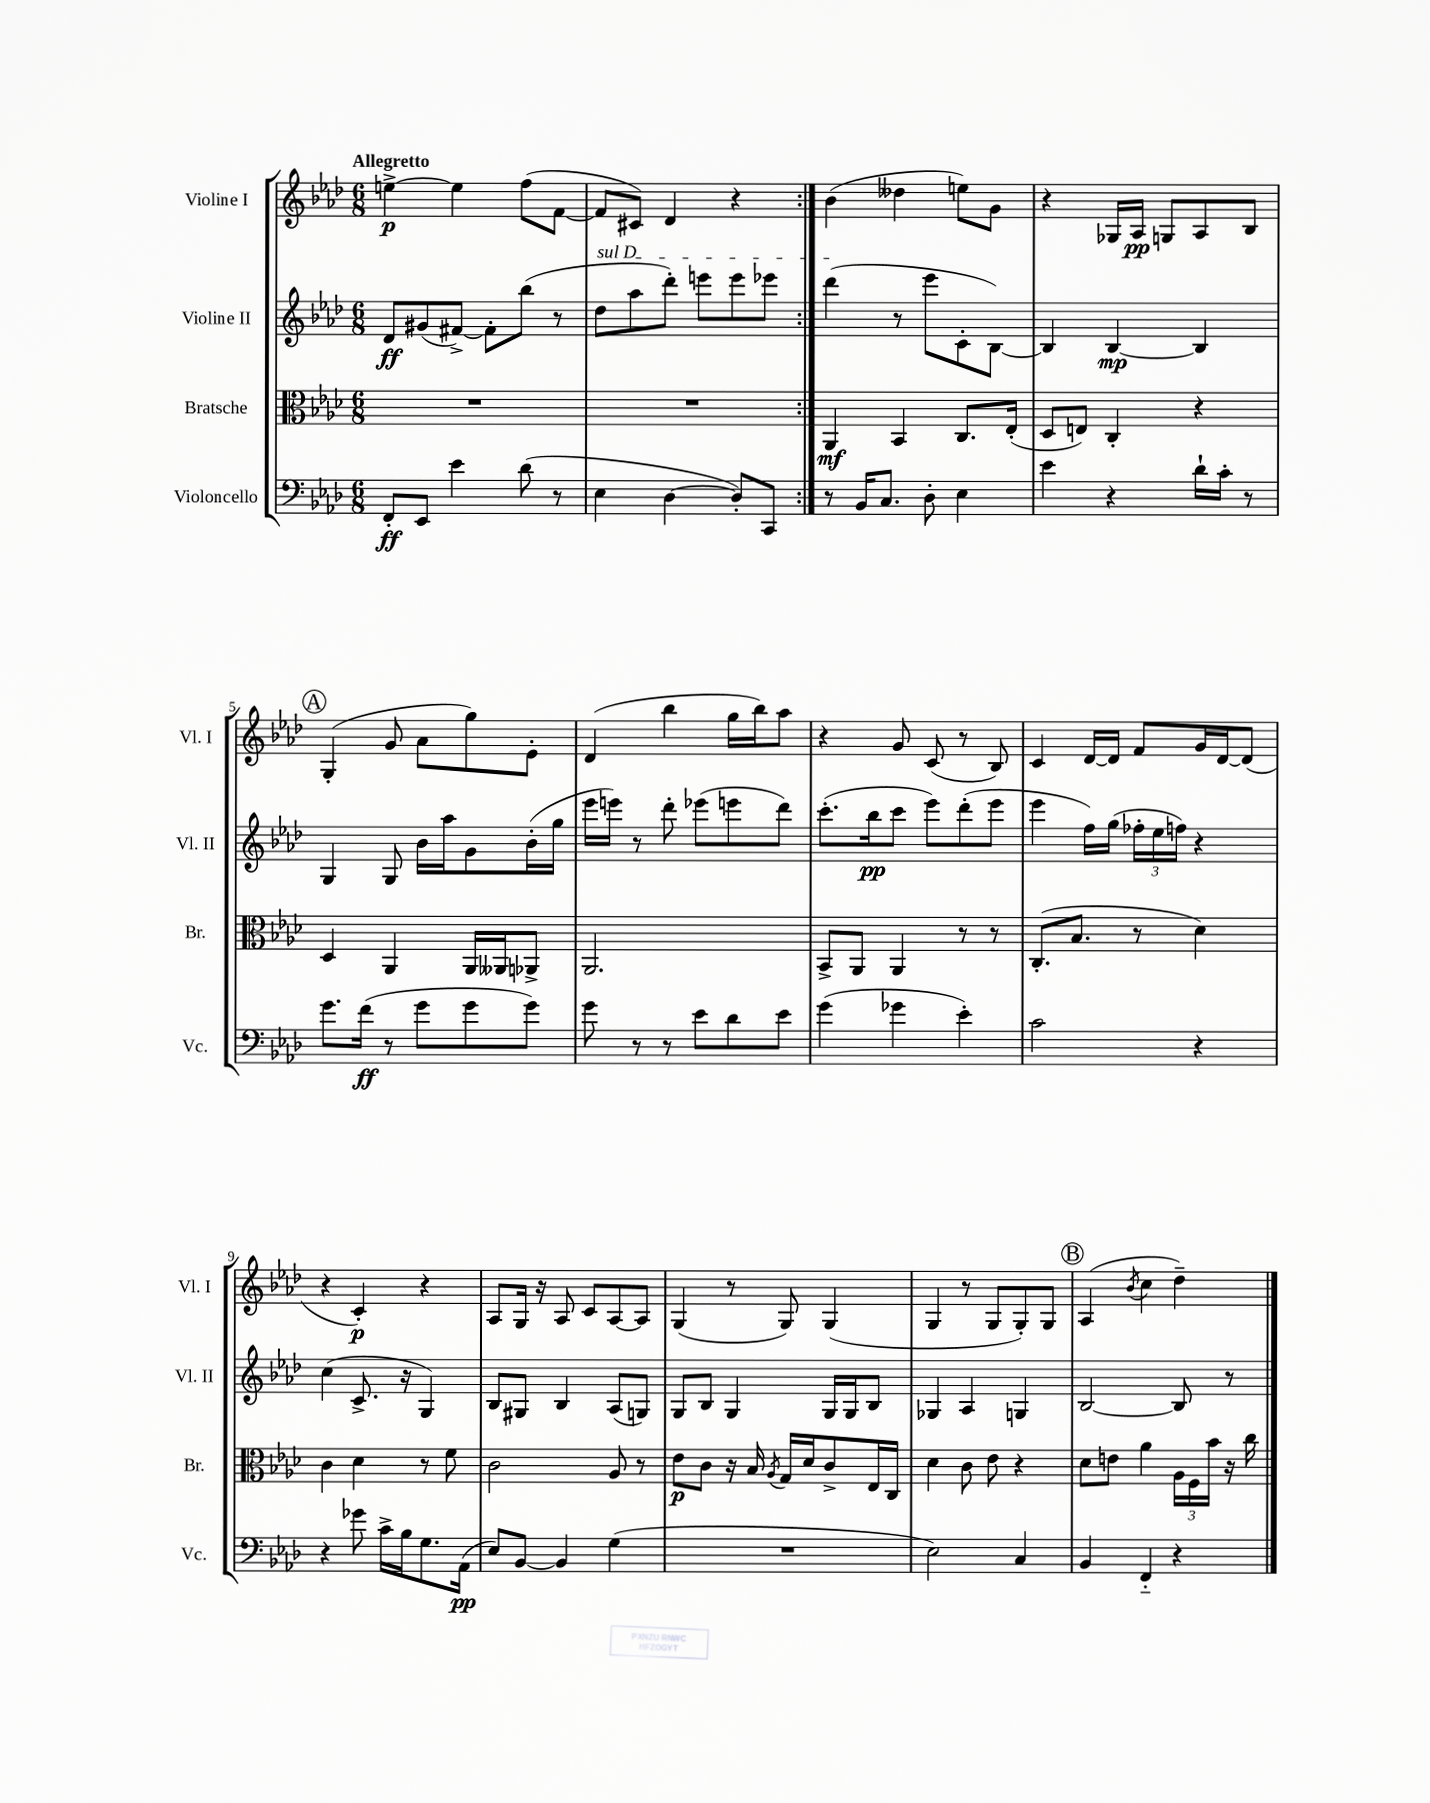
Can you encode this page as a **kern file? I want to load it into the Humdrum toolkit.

**kern	**dynam	**kern	**dynam	**kern	**dynam	**kern	**dynam
*part4	*part4	*part3	*part3	*part2	*part2	*part1	*part1
*staff4	*staff4	*staff3	*staff3	*staff2	*staff2	*staff1	*staff1
*I"Violoncello	*	*I"Bratsche	*	*I"Violine II	*	*I"Violine I	*
*I'Vc.	*	*I'Br.	*	*I'Vl. II	*	*I'Vl. I	*
*clefF4	*	*clefC3	*	*clefG2	*	*clefG2	*
*k[b-e-a-d-]	*	*k[b-e-a-d-]	*	*k[b-e-a-d-]	*	*k[b-e-a-d-]	*
*M6/8	*	*M6/8	*	*M6/8	*	*M6/8	*
=1	=1	=1	=1	=1	=1	=1	=1
!	!	!	!	!	!	!LO:TX:a:B:t=Allegretto	!
8FF'/L	ff	2.r	.	8d-/L	ff	[4een^\	p
8EE-/J	.	.	.	(8g#X/	.	.	.
4e-\	.	.	.	[8f#X^/J)	.	4ee\]	.
.	.	.	.	8f#'\L]	.	.	.
(8d-\	.	.	.	(8bb-\J	.	(8ff\L	.
8r	.	.	.	8r	.	[8f\J	.
=2	=2	=2	=2	=2	=2	=2	=2
!	!	!	!	!LO:TX:a:i:t=sul D	!	!	!
4E-\	.	2.r	.	8dd-\L	.	8f/L]	.
.	.	.	.	8aa-\	.	8c#X/J)	.
[4D-\	.	.	.	8ddd-'\J)	.	4d-/	.
.	.	.	.	8eeen\L	.	.	.
8D-'/L])	.	.	.	8eee\	.	4r	.
8CC/J	.	.	.	8eee-X\J	.	.	.
=3:|!	=3:|!	=3:|!	=3:|!	=3:|!	=3:|!	=3:|!	=3:|!
8r	.	4AA-/	mf	(4ddd-\	.	(4b-\	.
16BB-/KL	.	.	.	.	.	.	.
8.C/J	.	.	.	.	.	.	.
.	.	4BB-/	.	8r	.	4dd--X\	.
8D-'\	.	.	.	8eee-\L	.	.	.
4E-\	.	8.C/L	.	8c'\	.	8een\L)	.
.	.	.	.	[8B-\J)	.	8g\J	.
.	.	(16E-'/Jk	.	.	.	.	.
=4	=4	=4	=4	=4	=4	=4	=4
4e-\	.	8D-/L	.	4B-/]	.	4r	.
.	.	8En/J)	.	.	.	.	.
4r	.	4C'/	.	[4B-/	mp	16G-X/LL	.
.	.	.	.	.	.	16A-/JJ	pp
.	.	.	.	.	.	8Gn/L	.
16d-`\LL	.	4r	.	4B-/]	.	8A-/	.
16c'\JJ	.	.	.	.	.	.	.
8r	.	.	.	.	.	8B-/J	.
!!LO:LB:g=z
!!LO:REH:place=s1:t=A
=5	=5	=5	=5	=5	=5	=5	=5
8.g\L	.	4D-/	.	4G/	.	(4G'/	.
(16f\Jk	ff	.	.	.	.	.	.
8r	.	4AA-/	.	8G/	.	8g/	.
8g\L	.	.	.	16b-\LL	.	8a-\L	.
.	.	.	.	16aa-\J	.	.	.
8g\	.	16AA-/LL	.	8g\	.	8gg\)	.
.	.	16AA--X/J	.	.	.	.	.
8g\J)	.	8AA-X^/J	.	(16b-'\L	.	8e-'\J	.
.	.	.	.	16gg\JJ	.	.	.
=6	=6	=6	=6	=6	=6	=6	=6
8g\	.	2.AA-/	.	16eee-\LL	.	(4d-/	.
.	.	.	.	16eeen\JJ)	.	.	.
8r	.	.	.	8r	.	.	.
8r	.	.	.	8ddd-'\	.	4bb-\	.
8e-\L	.	.	.	(8eee-X\L	.	.	.
8d-\	.	.	.	8eeen\	.	16gg\LL	.
.	.	.	.	.	.	16bb-\J)	.
8e-\J	.	.	.	8ddd-\J)	.	8aa-\J	.
=7	=7	=7	=7	=7	=7	=7	=7
(4g\	.	8BB-^/L	.	(8.ccc'\L	.	4r	.
.	.	8AA-/J	.	.	.	.	.
.	.	.	.	16bb-\k	pp	.	.
4g-X\	.	4AA-/	.	8ccc\J	.	8g/	.
.	.	.	.	8eee-\L)	.	(8c/	.
4e-'\)	.	8r	.	(8ddd-'\	.	8r	.
.	.	8r	.	8eee-\J	.	8B-/)	.
=8	=8	=8	=8	=8	=8	=8	=8
2c\	.	(8.C'/L	.	4eee-\	.	4c/	.
.	.	8.B-/J	.	.	.	.	.
.	.	.	.	16ff\LL)	.	[16d-/LL	.
.	.	.	.	(16gg\JJ	.	16d-/JJ]	.
.	.	8r	.	24ff-X'\LL	.	8f/L	.
.	.	.	.	24ee-\	.	.	.
.	.	.	.	24ffn\JJ)	.	.	.
4r	.	4d-\)	.	4r	.	16g/L	.
.	.	.	.	.	.	[16d-/J	.
.	.	.	.	.	.	(8d-/J]	.
!!LO:LB:g=z
=9	=9	=9	=9	=9	=9	=9	=9
4r	.	4c\	.	(4cc\	.	4r	.
8g-X\	.	4d-\	.	8.c^/	.	4c'/)	p
16c^\LL	.	.	.	.	.	.	.
16B-\J	.	.	.	16r	.	.	.
8.G\	.	8r	.	4G/)	.	4r	.
.	.	8f\	.	.	.	.	.
(16AA-\Jk	pp	.	.	.	.	.	.
=10	=10	=10	=10	=10	=10	=10	=10
8E-/L)	.	2c\	.	8B-/L	.	8A-/L	.
[8BB-/J	.	.	.	8G#X/J	.	16G/Jk	.
.	.	.	.	.	.	16r	.
4BB-/]	.	.	.	4B-/	.	8A-/	.
.	.	.	.	.	.	8c/L	.
(4G\	.	8A-/	.	(8A-/L	.	[8A-/	.
.	.	8r	.	8Gn/J)	.	8A-/J]	.
=11	=11	=11	=11	=11	=11	=11	=11
2.r	.	8e-\L	p	8G/L	.	(4G/	.
.	.	8c\J	.	8B-/J	.	.	.
.	.	16r	.	4G/	.	8r	.
.	.	16B-/	.	.	.	.	.
.	.	8qA-/	.	.	.	.	.
.	.	16G/LL	.	.	.	8G/)	.
.	.	16d-/J	.	.	.	.	.
.	.	8c^/	.	16G/LL	.	(4G/	.
.	.	.	.	16G/J	.	.	.
.	.	16E-/L	.	8B-/J	.	.	.
.	.	16C/JJ	.	.	.	.	.
=12	=12	=12	=12	=12	=12	=12	=12
2E-\)	.	4d-\	.	4G-X/	.	4G/	.
.	.	8c\	.	4A-/	.	8r	.
.	.	8e-\	.	.	.	8G/L	.
4C/	.	4r	.	4Gn/	.	8G'/)	.
.	.	.	.	.	.	8G/J	.
!!LO:REH:place=s1:t=B
=13	=13	=13	=13	=13	=13	=13	=13
4BB-/	.	8d-\L	.	[2B-/	.	(4A-/	.
.	.	8en\J	.	.	.	.	.
.	.	.	.	.	.	8qb-/	.
4FF/	.	4a-\	.	.	.	4cc\	.
4r	.	24A-\LL	.	8B-/]	.	4dd-~\)	.
.	.	24F\	.	.	.	.	.
.	.	24b-\JJ	.	.	.	.	.
.	.	16r	.	8r	.	.	.
.	.	16cc\	.	.	.	.	.
==	==	==	==	==	==	==	==
*-	*-	*-	*-	*-	*-	*-	*-
